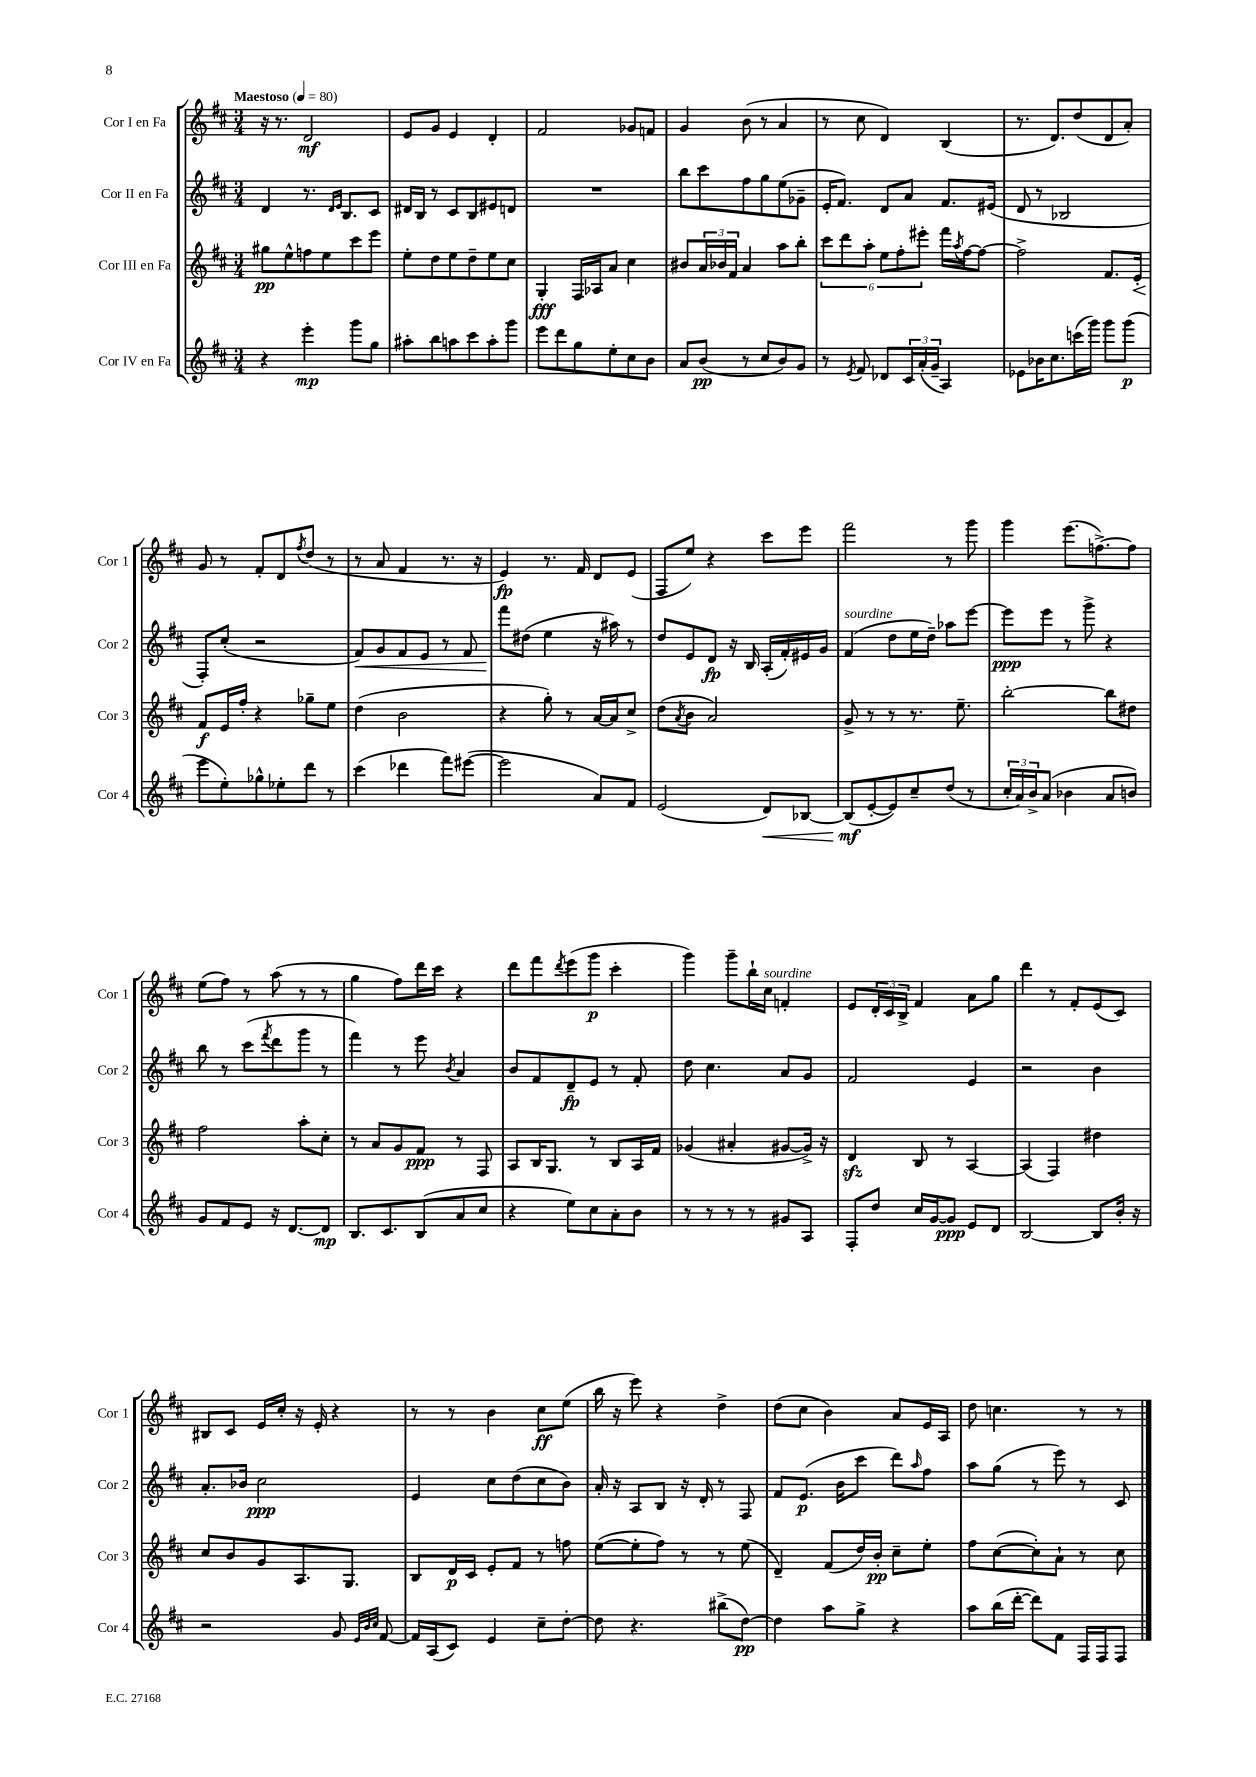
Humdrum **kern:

**kern	**kern	**kern	**kern
*staff4	*staff3	*staff2	*staff1
*clefG2	*clefG2	*clefG2	*clefG2
*k[f#c#]	*k[f#c#]	*k[f#c#]	*k[f#c#]
*M3/4	*M3/4	*M3/4	*M3/4
*MM80	*MM80	*MM80	*MM80
4r	8gg#\L	4d/	16r
.	.	.	8.r
.	8ee^^\	.	.
4eee'\	8ff\	8.r	2d/
.	8ee\	.	.
.	.	16qqd/LL	.
.	.	16qqe/JJ	.
.	.	8.B/L	.
8ggg\L	8ccc#\	.	.
8gg\J	8eee\J	8c#/J	.
=	=	=	=
8aa#'\L	8ee'\L	16d#/LL	8e/L
.	.	16B/JJ	.
8bb\	8dd\	8r	8g/J
8aa\	8ee\	8c#/L	4e/
8ccc#\	8dd~\	8B/	.
8aa'\	8ee\	8e#/	4d'/
8ggg\J	8cc#\J	8d/J	.
=	=	=	=
8eee\L	4G'/	2.r	2f#/
8ddd\	.	.	.
8gg\	16F#/LL	.	.
.	16A-/J	.	.
8ee'\	8a/J	.	.
8cc#\	4cc#\	.	8g-/L
8b\J	.	.	8f/J
=	=	=	=
8a/L	8b#/L	8bb\L	4g/
(8b/J	24a/L	8ccc#\	.
.	24b-/	.	.
.	24f#/JJ	.	.
8r	4a/	8ff#\	(8b\
8cc#/L	.	8gg\	8r
8b/)	8aa\L	(8ee\	4a/
8g/J	8bb'\J	8g-~\J	.
=	=	=	=
8r	12ccc#\L	16e'/LK	8r
.	.	8.f#/J)	.
.	12ddd\	.	.
8qe/	.	.	.
8f#/	.	.	8cc#\
.	12aa'\J	.	.
8d-/L	12ee\L	8d/L	4d/)
.	12ff#'\	.	.
24c#/L	.	8a/J	.
(24a'/	12eee#'\J	.	.
24g~/JJ	.	.	.
4A/)	16fff#\LL	8.f#/L	(4B/
.	8qaa/	.	.
.	[16ff#\J	.	.
.	8ff#\_J	.	.
.	.	(16e#/Jk	.
=	=	=	=
8e-\L	2ff#^\]	8d/	8.r
16b-\K	.	8r	.
8.cc#\	.	.	8.d/L)
.	.	2B-/	.
(16ccc\L	.	.	(8dd/
16ggg\JJ)	.	.	.
8ggg\L	8.f#/L	.	8d/
(8ggg\J	.	.	8a'/J)
.	16e'/Jk	.	.
=	=	=	=
8eee\L	8f#/L	8F#'/L)	8g/
8ee'\)	16e/L	(8cc#'/J	8r
.	16ff#'/JJ	.	.
8gg-^^\	4r	2r	8f#'/L
8ee-'\	.	.	8d/
.	.	.	8qff#/
8ddd\J	8gg-~\L	.	(8dd/J
8r	8ee\J	.	8r
=	=	=	=
(4ccc#\	(4dd\	8f#/L)	8r
.	.	8g/	8a/
4ddd-\	2b\	8f#/	4f#/
.	.	8e/J	.
8fff#\L)	.	8r	8.r
([8eee#\J	.	8f#/	.
.	.	.	16r
=	=	=	=
2eee#\]	4r	8fff#\L	4e/)
.	.	(8dd#\J	.
.	8gg'\)	4ee\	8.r
.	8r	.	.
.	.	.	16f#/
8a/L)	[16a/LL	16r	8d/L
.	16a/]J	16aa#\)	.
8f#/J	8cc#^/J	8r	(8e/J
=	=	=	=
(2e/	(8dd\L	8dd/L	8F#/L
.	8qa/	.	.
.	8b\J	8e/	8ee/J)
.	2a/)	8d/J	4r
.	.	16r	.
.	.	16B/	.
8d/L)	.	(16A'/LL	8ccc#\L
.	.	16f#'/)	.
[8B-/J	.	16e#/	8eee\J
.	.	16g/JJ	.
=	=	=	=
(8B-/]L	8g^/	(4f#/	2fff#\
[8e'/	8r	.	.
8e/])	8r	8dd\L	.
8cc#~/	8.r	16ee\L	.
.	.	16dd~\JJ)	.
(8dd/J	.	8aa-\L	8r
.	8.ee~\	.	.
8r	.	[8eee\J	8ggg\
=	=	=	=
24cc#'/LL	[2bb'\	8eee\]L	4ggg\
24a/)	.	.	.
24b^/J	.	.	.
(8a/J	.	8eee\J	.
4b-\	.	8r	(8.eee\L
.	.	8ggg^\	.
.	.	.	[8.ff^\)
8a/L	8bb\]L	4r	.
8b/J)	8dd#\J	.	8ff\]J
=	=	=	=
8g/L	2ff#\	8bb\	(8ee\L
8f#/	.	8r	8ff#\J)
8e/J	.	(8ccc#\L	8r
.	.	8qfff#/	.
16r	.	8ddd\	(8aa\
[8.d/L	.	.	.
.	8aa'\L	8ggg\J	8r
8d/]J	8cc#'\J	8r	8r
=	=	=	=
8.B/L	8r	4fff#\)	4gg\
.	8a/L	.	.
8.c#/	.	.	.
.	8g/	8r	8ff#\L)
(8B/	8f#/J	8eee\	16ddd\L
.	.	.	16ccc#\JJ
.	.	8qb/	.
8a/	8r	4a/	4r
8cc#/J	8F#/	.	.
=	=	=	=
4r	8A/L	8b/L	8ddd\L
.	16B/K	8f#/	8fff#\
.	8.G/J	.	.
.	.	.	8qddd/
8ee\L)	.	8d~/	(8eee\
8cc#\	8r	8e/J	8ggg\J
8a'\	8B/L	8r	4ccc#'\
8b\J	16A/L	8f#'/	.
.	16f#/JJ	.	.
=	=	=	=
8r	(4g-/	8dd\	4ggg\)
8r	.	4.cc#\	.
8r	4a#'/	.	8ggg~\L
8r	.	.	16bb`\L
.	.	.	16cc#\JJ
8g#/L	[8g#/L	8a/L	4f'/
8A/J	16g#^/]Jk)	8g/J	.
.	16r	.	.
=	=	=	=
8F#'/L	4d/	2f#/	8e/L
8dd/J	.	.	24d'/L
.	.	.	24c#/
.	.	.	24B^/JJ
16cc#/LL	8B/	.	4f#/
[16g/J	.	.	.
8g/]J	8r	.	.
8e/L	[4A/	4e/	8a\L
8d/J	.	.	8gg\J
=	=	=	=
[2B/	(4A/]	2r	4ddd\
.	4F#/)	.	8r
.	.	.	8f#'/L
8B/]L	4dd#\	4b\	(8e/
16b'/Jk	.	.	8c#/J)
16r	.	.	.
=	=	=	=
2r	8cc#/L	8.a'/L	8B#/L
.	8b/	.	8c#/J
.	.	16b-/Jk	.
.	8g/	2cc#\	16e/LL
.	.	.	16cc#'/JJ
.	8.A/	.	16r
.	.	.	16e'/
8g/	.	.	4r
.	8.G/J	.	.
32qqe/LLL	.	.	.
32qqb/	.	.	.
32qqcc#/JJJ	.	.	.
[8f#/	.	.	.
=	=	=	=
16f#/]LL	8B/L	4e/	8r
(16A/J	.	.	.
8c#/J)	16d/L	.	8r
.	16c#/JJ	.	.
4e/	8e'/L	8cc#\L	4b\
.	8f#/J	(8dd\	.
8cc#~\L	8r	8cc#\	8cc#\L
[8dd'\J	8ff\	8b\J)	(8ee\J
=	=	=	=
8dd\]	([8ee\L	16a'/	16bb\
.	.	16r	16r
4.r	8ee'\]	8A/L	8eee\)
.	8ff#\J)	8B/J	4r
.	8r	16r	.
.	.	16d'/	.
(8bb#^\L	8r	8r	4dd^\
[8dd\J)	(8ee\	8F#/	.
=	=	=	=
4dd\]	4d~/)	8f#/L	(8dd\L
.	.	(8.e/J	8cc#\J
8aa\L	(8f#/L	.	4b\)
.	.	16b\LK	.
8gg^\J	16dd/L)	8ccc#\J	.
.	16b'/JJ	.	.
4r	8cc#~\L	8ddd\L)	8a/L
.	.	16qqaa/	.
.	8ee'\J	8ff#\J	16e/L
.	.	.	16A/JJ
=	=	=	=
8aa\L	8ff#\L	8aa\L	8dd\
(16bb\L	([8cc#\	(8gg\J	4.cc\
[16ddd'\JJ	.	.	.
8ddd\]L)	8cc#'\])	8r	.
8f#\J	8a`\J	8eee\)	.
16F#/LL	8r	8r	8r
16F#/J	.	.	.
8F#/J	8cc#\	8c#/	8r
==	==	==	==
*-	*-	*-	*-
